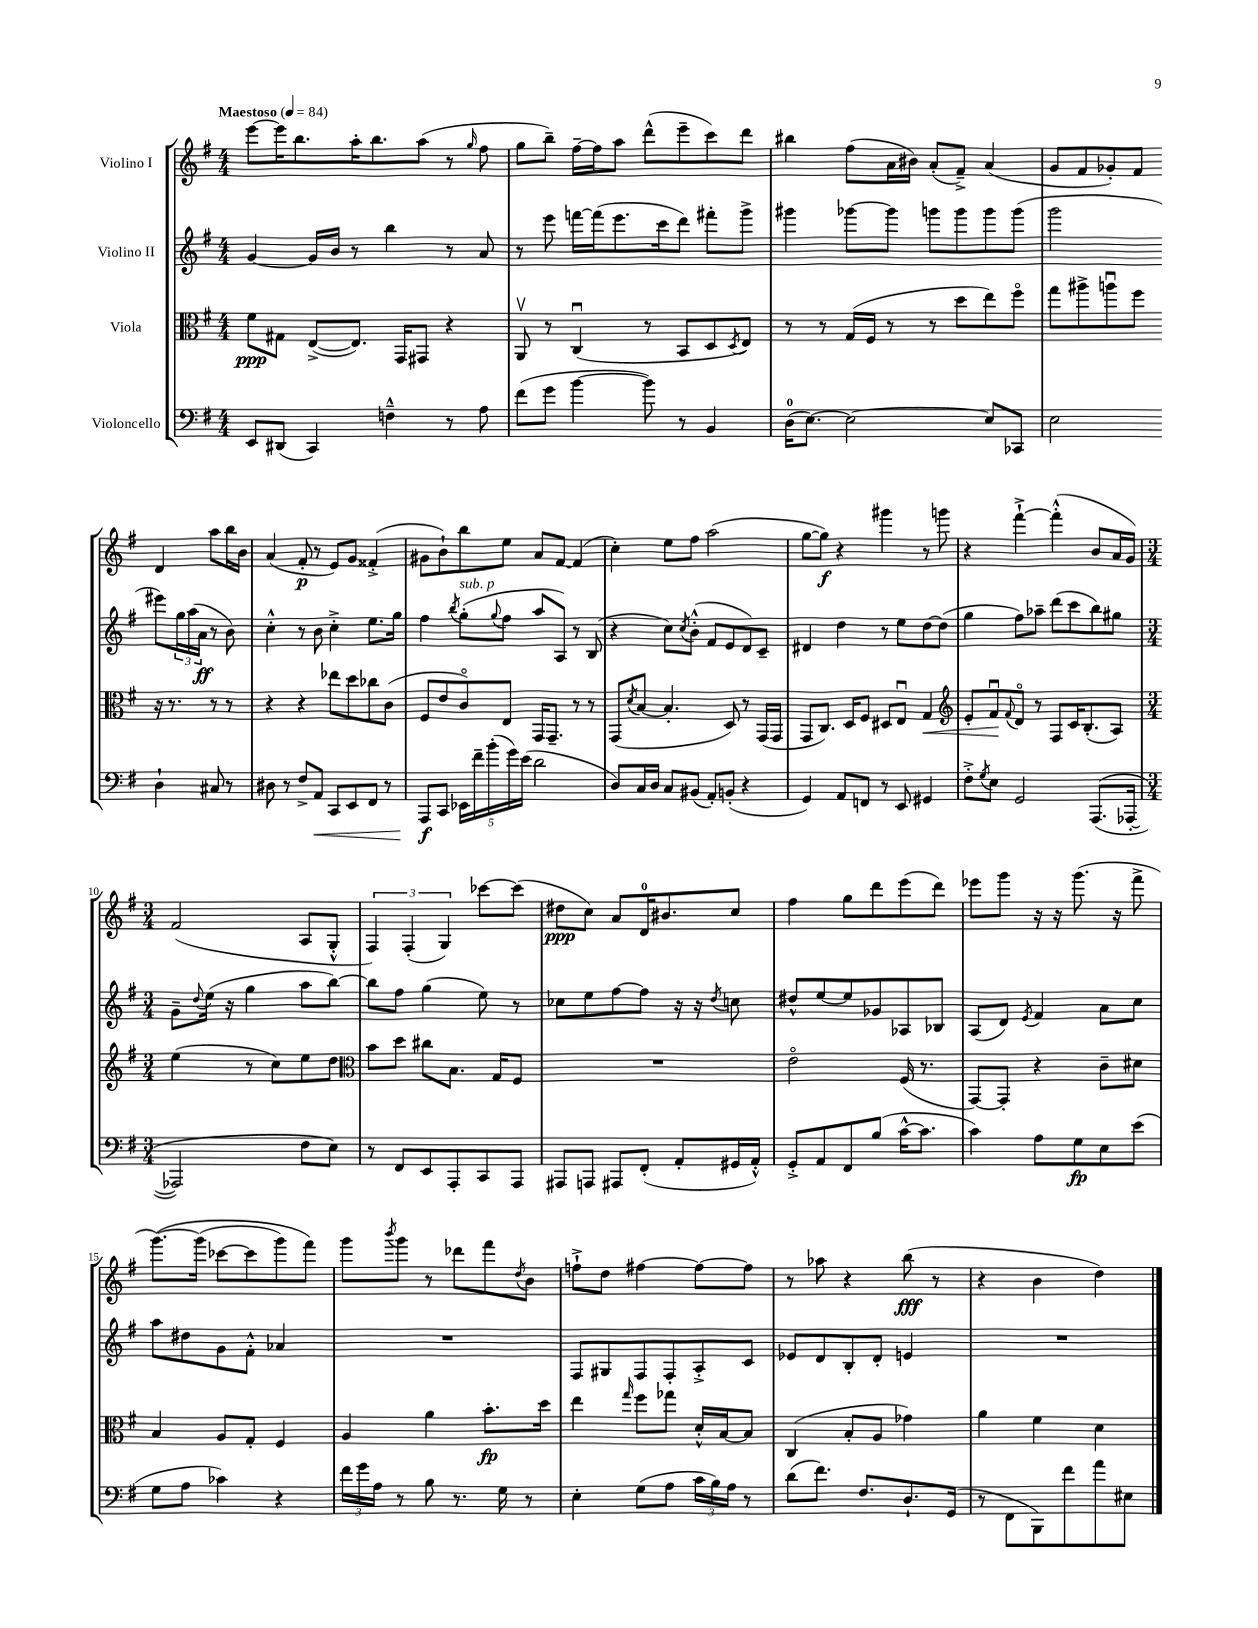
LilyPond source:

<<
\new StaffGroup <<
\new Staff = "s0" \with { instrumentName = "Violino I" } {
    \clef treble \key g \major \numericTimeSignature \time 4/4 \tempo "Maestoso" 4 = 84
    e'''8~ e'''16 b''8. a''16-. b''8. a''8( r8 \grace { g''16 } fis''8 |
    g''8 b''8--) fis''16~-- fis''16 a''8 d'''8-^( e'''8-- c'''8) d'''8 |
    bis''4 fis''8( a'16 bis'16) a'8-.( fis'8--->) a'4( |
    g'8 fis'8 ges'8-.) fis'8 d'4 a''8 b''16 b'16 |
    a'4( fis'8-.\p r8 e'8) g'8 fisis'4-.->( |
    gis'8 b'8-!) b''8 e''8 a'8 fis'8~ fis'4( |
    c''4-.) e''8 fis''8 a''2( |
    g''8~ g''8\f) r4 gis'''4 r8 g'''8 |
    r4 fis'''4~-!-> fis'''4-.-^( b'8 a'16 g'16) |
    \numericTimeSignature \time 3/4 fis'2( a8 g8-.-^ |
    \tuplet 3/2 { fis4) fis4-.( g4) } ces'''8~ ces'''8( |
    dis''8\ppp c''8) a'8 d'16-0 bis'8. c''8 |
    fis''4 g''8 d'''8 e'''8( d'''8) |
    ees'''8 g'''8 r16 r16 g'''8.( r16 fis'''8-> |
    g'''8.~)\( g'''16( ces'''8~ ces'''8 g'''8) fis'''8\) |
    g'''8 \acciaccatura { b'''8 } g'''8 r8 des'''8 fis'''8 \acciaccatura { d''8 } b'8 |
    f''8-!-> d''8 fis''4~ fis''8~ fis''8 |
    r8 aes''8 r4 b''8\fff( r8 |
    r4 b'4 d''4) \bar "|." |
}
\new Staff = "s1" \with { instrumentName = "Violino II" } {
    \clef treble \key g \major \numericTimeSignature \time 4/4
    g'4~ g'16 b'16 r8 b''4 r8 a'8 |
    r8 e'''8 f'''16~ f'''16( e'''8. c'''16 d'''8) fis'''8-. g'''8-> |
    gis'''4 ges'''8~ ges'''8 g'''8 g'''8 g'''8 g'''8( |
    g'''2 eis'''8) \tuplet 3/2 { g''16 a''16( a'16\ff } r8 b'8) |
    c''4-.-^ r8 b'8 c''4-.-> e''8. g''16 |
    fis''4 \acciaccatura { b''8 } g''8-.^\markup { \italic "sub. p" }( \appoggiatura { g''8 } fis''8 a''8 a8) r8 b8( |
    r4 c''8) \acciaccatura { c''8 } b'8-.-^( fis'8 e'8 d'8) c'8-- |
    dis'4 d''4 r8 e''8 d''8~ d''8( |
    g''4 fis''8) aes''8-- d'''8( c'''8 b''8) gis''8 |
    \numericTimeSignature \time 3/4 g'8-- \appoggiatura { d''8 } e''16( r16 g''4 a''8 b''8~) |
    b''8 fis''8 g''4( e''8) r8 |
    ces''8 e''8 fis''8~ fis''8 r16 r16 \acciaccatura { d''8 } c''8 |
    dis''8-^ e''8~ e''8 ges'8 aes8 bes8 |
    a8( d'8) \acciaccatura { e'8 } fis'4 a'8 c''8 |
    a''8 dis''8 g'8 fis'8-.-^ aes'4 |
    R2. |
    fis8 gis8 fis8 fis8-. a8-.-> c'8 |
    ees'8 d'8 b8-. d'8-. e'4 |
    R2. \bar "|." |
}
\new Staff = "s2" \with { instrumentName = "Viola" } {
    \clef alto \key g \major \numericTimeSignature \time 4/4
    fis'8\ppp gis8 e8~->( e8.) g,16 gis,8 r4 |
    a,8\upbow r8 c4\downbow( r8 b,8 d8 \acciaccatura { d8 } e8) |
    r8 r8 g16( fis16 r8 r8 d''8 e''8) fis''8\flageolet |
    g''8 ais''8-> a''8\downbow fis''8 r16 r8. r8 r8 |
    r4 r4 ees''8 d''8 ces''8 c'8( |
    fis8 e'8 c'8\flageolet) e8 g,16 g,8.-- r8 r8 |
    g,8( \acciaccatura { d'8 } b8~ b4.-. d8) r8 g,16( g,16 |
    g,8 c8.) d16 fis8 dis8 e8\downbow g4\< |
    \clef treble e'8-. fis'8\downbow\! \appoggiatura { fis'8 } d'8\flageolet r8 fis8 c'16 b8.-.( a8) |
    \numericTimeSignature \time 3/4 e''4( r8 c''8) e''8 d''8 |
    \clef alto b'8 d''8 cis''8 b8. g16 fis8 |
    R2. |
    e'2\flageolet fis16( r8. |
    g,8~) g,8-. r4 c'8-- dis'8 |
    b4 a8 g8-. fis4 |
    a4 a'4 b'8.-.\fp d''16 |
    e''4 \grace { g''16 } fis''8 ges''8 d'16-.-^ b16~ b8 |
    c4( b8-. a8 ges'4) |
    a'4 fis'4 d'4 \bar "|." |
}
\new Staff = "s3" \with { instrumentName = "Violoncello" } {
    \clef bass \key g \major \numericTimeSignature \time 4/4
    e,8 dis,8( c,4) f4---^ r8 a8 |
    fis'8( g'8 b'4~ b'8) r8 b,4 |
    d16-0( e8.~) e2~ e8 ces,8 |
    e2 d4-! cis8 r8 |
    dis8 r8 fis8-> a,8\< c,8 e,8 fis,8 r8 |
    a,,8\f\! c,8 \tuplet 5/4 { ees,16 fis'16-- b'16-.( g'16) e'16( } d'2 |
    d8) c16 d16 c8 bis,8( a,8-.) b,8-.( r4 |
    g,4) a,8 f,8 r8 e,8 gis,4 |
    fis8-.-> \acciaccatura { g8 } e8 g,2 a,,8.(\( aes,,16~-. |
    \numericTimeSignature \time 3/4 aes,,2) fis8 e8\) |
    r8 fis,8 e,8 a,,8-. c,8 a,,8 |
    ais,,8 a,,8 ais,,8 fis,8-.( a,8-. gis,16 a,16-.-^) |
    g,8-.-> a,8 fis,8 b8( c'16~-^ c'8. |
    c'4) a8 g8\fp e8 e'8( |
    g8 a8 ces'4) r4 |
    \tuplet 3/2 { fis'16 g'16 a16 } r8 b8 r8. g16 r8 |
    e4-. g8( a8 \tuplet 3/2 { c'16 b16) a16 } r8 |
    d'8( fis'8.) fis8. d8.-! g,16( |
    r8 fis,8 b,,8) fis'8 a'8 eis8 \bar "|." |
}
>>
>>
